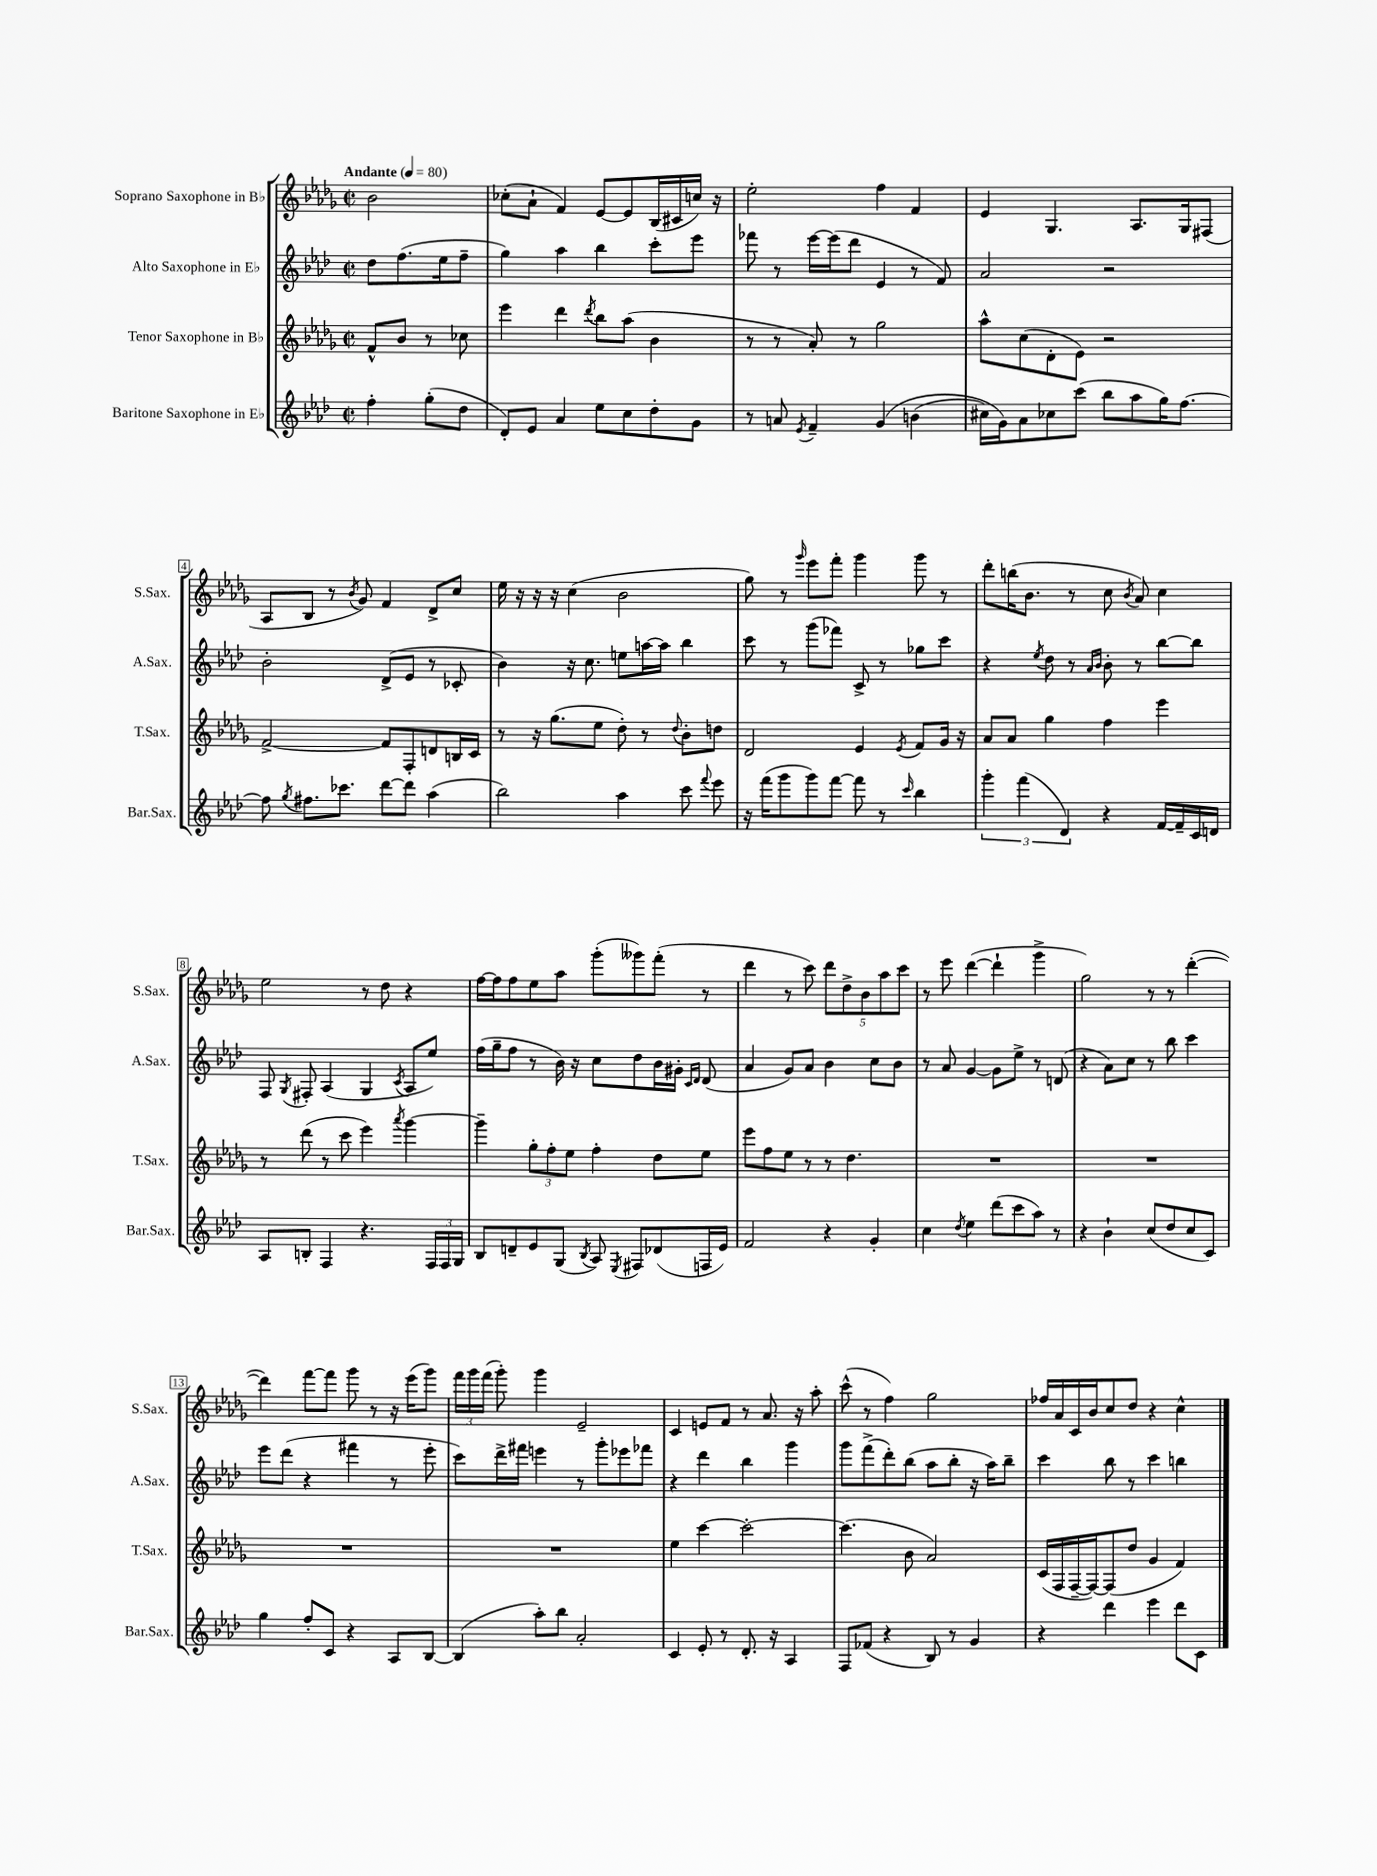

**kern	**kern	**kern	**kern
*staff4	*staff3	*staff2	*staff1
*clefG2	*clefG2	*clefG2	*clefG2
*k[b-e-a-d-]	*k[b-e-a-d-g-]	*k[b-e-a-d-]	*k[b-e-a-d-g-]
*M2/2	*M2/2	*M2/2	*M2/2
*met(c|)	*met(c|)	*met(c|)	*met(c|)
*MM80	*MM80	*MM80	*MM80
4ff'	8f^^	8dd-	2b-
.	8b-	(8.ff	.
(8gg'	8r	.	.
.	.	16ee-	.
8dd-	8cc-	8ff~	.
=	=	=	=
8d-')	4eee-	4gg)	(8cc-'
8e-	.	.	8a-`
4a-	4ddd-	4aa-	4f)
.	8qddd-	.	.
8ee-	8bb-	4bb-	[8e-
8cc	(8aa-	.	8e-]
8dd-'	4b-	8ccc'	(16B-
.	.	.	16c#
8g	.	8eee-	16cc)
.	.	.	16r
=	=	=	=
8r	8r	8fff-	2ee-'
8a	8r	8r	.
8qe-	.	.	.
4f~	8a-')	[16eee-	.
.	.	(16eee-]	.
.	8r	8ddd-	.
&(4g	2gg-	4e-	4ff
(4b	.	8r	4f
.	.	8f)	.
=	=	=	=
16cc#)	8aa-^^	2a-	4e-
16g&)	.	.	.
8a-	(8cc	.	.
8cc-	8d-'	.	4.G-
(8ccc	8e-)	.	.
8bb-	2r	2r	.
8aa-	.	.	8.A-
16gg)	.	.	.
[8.ff	.	.	16G-
.	.	.	(8F#
=	=	=	=
8ff]	[2f^	2b-'	8A-
8qgg	.	.	.
8.ff#	.	.	8B-
.	.	.	8r
8.ccc-	.	.	.
.	.	.	8qb-
.	.	.	8g-)
[8ddd-	8f]	(8d-^	4f
8ddd-]	8F'	8e-	.
(4aa-	8d	8r	8d-^
.	16B	8c-'	8cc
.	16c	.	.
=	=	=	=
2bb-)	8r	4b-)	16ee-
.	.	.	16r
.	16r	.	16r
.	(8.gg-	.	16r
.	.	16r	(4cc
.	.	8.cc	.
.	8ee-	.	.
4aa-	8dd-')	8ee	2b-
.	8r	[16aa	.
.	.	16aa]	.
.	8qqdd-	.	.
8ccc	8b-'	4bb-	.
8qqfff	.	.	.
8eee-	8dd	.	.
=	=	=	=
16r	2d-	8ccc	8gg-)
(16fff	.	.	.
8ggg	.	8r	8r
.	.	.	16qqggg-
8ggg)	.	(8ggg	8eee-
[8fff	.	8fff-)	8fff'
8fff]	4e-	8c^	4ggg-
8r	.	8r	.
16qqccc	8qe-	.	.
4bb-	8f	8gg-	8ggg-
.	16g-	8ccc	8r
.	16r	.	.
=	=	=	=
6ggg'	8a-	4r	8ddd-'
.	8a-	.	(16bb
(6fff	.	.	.
.	.	.	8.b-
.	.	8qee-	.
.	4gg-	8dd-	.
6d-)	.	.	.
.	.	8r	8r
.	.	16qqa-	.
.	.	16qqb-	.
4r	4ff	8b-'	8cc
.	.	.	8qb-
.	.	8r	8a-)
[16f	4eee-	[8bb-	4cc
16f~]	.	.	.
16c	.	8bb-]	.
16d	.	.	.
=	=	=	=
8A-	8r	8F	2ee-
.	.	8qG	.
8B'	(8ddd-	8F#'	.
4F	8r	(4A-	.
.	8ccc	.	.
4.r	4eee-)	4G	8r
.	.	.	8dd-
.	8qaaa-	8qc	.
.	[4ggg-	8A-	4r
24F	.	8ee-)	.
24F	.	.	.
24G	.	.	.
=	=	=	=
8B-	4ggg-~]	(16ff	[16ff
.	.	16gg~	16ff]
8d~	.	8ff	8ff
8e-	12gg-'	8r	8ee-
.	12ff'	.	.
(8G	.	16b-)	8aa-
.	12ee-	.	.
.	.	16r	.
8qB-	.	.	.
8A-)	4ff'	8cc	(8ggg-'
8qE-	.	.	.
8F#	.	8dd-	8ggg--)
(8d-	8dd-	16b-	(8fff'
.	.	16g#'	.
.	.	16qqc	.
.	.	16qqd-	.
16F	8ee-	(8d-	8r
16e-)	.	.	.
=	=	=	=
2f	8eee-	4a-	4ddd-
.	8ff	.	.
.	8ee-	8g)	8r
.	8r	8a-	8ccc)
4r	8r	4b-	10ddd-
.	.	.	10dd-^
.	4.dd-	.	.
.	.	.	10b-
4g'	.	8cc	.
.	.	.	10aa-
.	.	8b-	.
.	.	.	10ccc
=	=	=	=
4cc	1r	8r	8r
.	.	8a-	8eee-
8qdd-	.	.	.
4ee-	.	[4g	([4ddd-
(8ddd-	.	8g]	4ddd-`]
8ccc	.	8ee-^	.
8aa-)	.	8r	4ggg-^
8r	.	(8d	.
=	=	=	=
4r	1r	4r	2gg-)
4b-`	.	8a-)	.
.	.	8cc	.
(8cc	.	8r	8r
8dd-	.	8bb-	8r
8cc	.	4ccc	([4ddd-'
8c)	.	.	.
=	=	=	=
4gg	1r	8eee-	4ddd-])
.	.	(8ddd-	.
8ff'	.	4r	[8fff
8c	.	.	8fff]
4r	.	4fff#	8ggg-
.	.	.	8r
8A-	.	8r	16r
.	.	.	(16eee-
[8B-	.	8eee-'	8ggg-)
=	=	=	=
(4B-]	1r	8ccc)	24fff
.	.	.	24ggg-
.	.	.	(24fff
.	.	16ddd-^	8ggg-')
.	.	16fff#	.
8aa-')	.	4eee	4ggg-
8bb-	.	.	.
2a-'	.	8r	2e-~
.	.	8ggg'	.
.	.	8eee-	.
.	.	8fff-	.
=	=	=	=
4c	4ee-	4r	4c
8e-'	[4ccc	4ddd-	8e
8r	.	.	8f
8.d-'	2ccc'_	4bb-	8r
.	.	.	8.a-
16r	.	.	.
4A-	.	4ggg	.
.	.	.	16r
.	.	.	8aa-'
=	=	=	=
8F	(4.ccc]	8ggg	(8ccc^^
(8f-	.	(8fff^	8r
4r	.	8ddd-')	4ff)
.	8b-	(8bb-	.
8B-)	2a-)	8aa-	2gg-
8r	.	8bb-'	.
4g	.	16r	.
.	.	16aa-)	.
.	.	8bb-~	.
=	=	=	=
4r	(16c	4ccc	16ff-
.	16F	.	16a-
.	[16F~	.	16c
.	16F_)	.	16b-
4ddd-	(8F]	8bb-	8cc
.	8dd-	8r	8dd-
4eee-	4g-	4ccc	4r
8ddd-	4f)	4bb	4cc^^
8c	.	.	.
==	==	==	==
*-	*-	*-	*-
